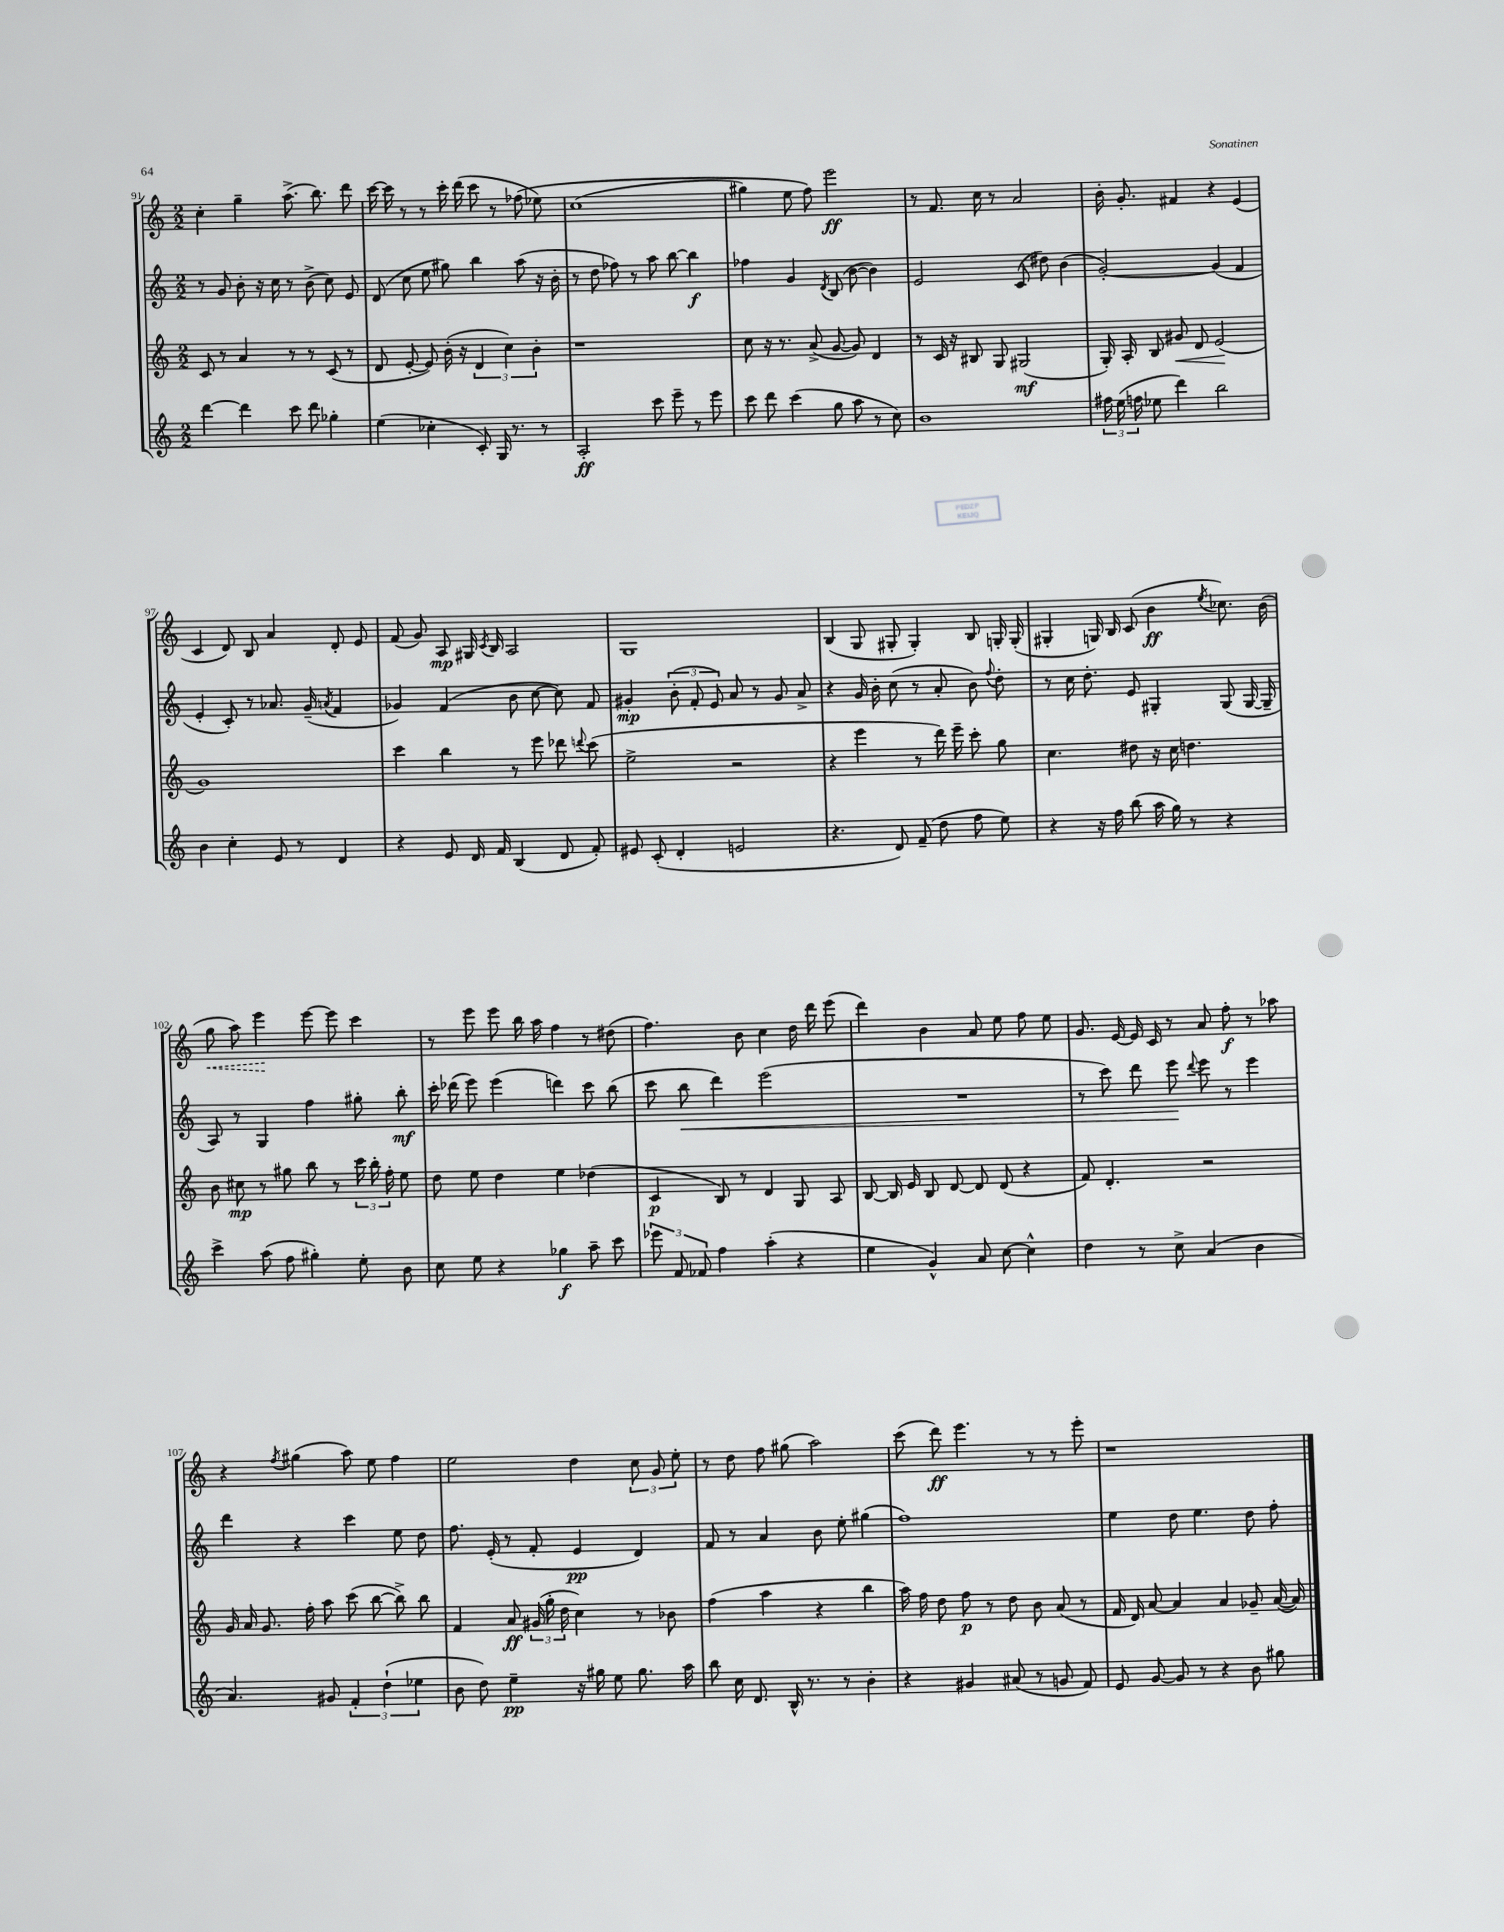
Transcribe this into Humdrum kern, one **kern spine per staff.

**kern	**dynam	**kern	**dynam	**kern	**dynam	**kern	**dynam
*part4	*part4	*part3	*part3	*part2	*part2	*part1	*part1
*staff4	*staff4	*staff3	*staff3	*staff2	*staff2	*staff1	*staff1
*clefG2	*	*clefG2	*	*clefG2	*	*clefG2	*
*k[]	*	*k[]	*	*k[]	*	*k[]	*
*M2/2	*	*M2/2	*	*M2/2	*	*M2/2	*
=91	=91	=91	=91	=91	=91	=91	=91
[4ddd\	.	8c/	.	8r	.	4cc'\	.
.	.	8r	.	8g/	.	.	.
4ddd\]	.	4a/	.	8b'\	.	4gg~\	.
.	.	.	.	16r	.	.	.
.	.	.	.	16cc\	.	.	.
8ccc\	.	8r	.	8r	.	(8.aa^\	.
8ddd\	.	8r	.	(8b^\	.	.	.
.	.	.	.	.	.	8.bb\)	.
4gg-X'\	.	(8c/	.	8cc\)	.	.	.
.	.	8r	.	8e/	.	8ddd\	.
=92	=92	=92	=92	=92	=92	=92	=92
(4ee\	.	8d/	.	(8d/	.	[16ccc\	.
.	.	.	.	.	.	16ccc\]	.
.	.	[8e'/	.	8cc\	.	8r	.
4cc-X'\	.	8e/])	.	8ee\	.	8r	.
.	.	(16b'\	.	8gg#X\)	.	16ccc'\	.
.	.	16r	.	.	.	(16ddd\	.
8c'/)	.	6d/	.	4bb\	.	8ccc\	.
16G/	.	.	.	.	.	8r	.
.	.	6cc\)	.	.	.	.	.
8.r	.	.	.	.	.	.	.
.	.	.	.	(8aa\	.	(8ff-X\	.
.	.	6b'\	.	.	.	.	.
8r	.	.	.	16r	.	8ee-X\)	.
.	.	.	.	16b'\	.	.	.
=93	=93	=93	=93	=93	=93	=93	=93
2A'/	ff	1r	.	8r	.	(1cc	.
.	.	.	.	8dd\	.	.	.
.	.	.	.	8ff-X\)	.	.	.
.	.	.	.	8r	.	.	.
8ccc\	.	.	.	8aa\	.	.	.
8eee~\	.	.	.	[8bb\	.	.	.
8r	.	.	.	4bb\]	f	.	.
8eee\	.	.	.	.	.	.	.
=94	=94	=94	=94	=94	=94	=94	=94
8ccc\	.	8cc\	.	4ff-X\	.	4gg#X\)	.
8ddd\	.	16r	.	.	.	.	.
.	.	8.r	.	.	.	.	.
(4ccc\	.	.	.	4g/	.	8ee\	.
.	.	(8a^/	.	.	.	8ff\)	.
.	.	.	.	8qd/	.	.	.
8gg\	.	[8g/	.	(8B/	.	2eee\	ff
8aa\	.	8g/])	.	[8b\	.	.	.
8r	.	4d/	.	4b\])	.	.	.
8cc\)	.	.	.	.	.	.	.
=95	=95	=95	=95	=95	=95	=95	=95
1b	.	8r	.	2e/	.	8r	.
.	.	16c/	.	.	.	8.f/	.
.	.	16r	.	.	.	.	.
.	.	8B#X/	.	.	.	.	.
.	.	.	.	.	.	16cc\	.
.	.	8G/	.	.	.	8r	.
.	.	(2G#X/	mf	(8c/	.	2a/	.
.	.	.	.	8dd#X\)	.	.	.
.	.	.	.	(4b\	.	.	.
=96	=96	=96	=96	=96	=96	=96	=96
24ff#X\	.	16G'/)	.	[2g'/)	.	16b'\	.
(24ee\	.	.	.	.	.	.	.
.	.	16A'/	.	.	.	8.g'/	.
24ffn\	.	.	.	.	.	.	.
8ee-X\	.	8B/	.	.	.	.	.
!	!	!	!LO:HP:b	!	!	!	!
4ddd\)	.	8g#X/	<	.	.	4f#X/	.
.	.	8d/	.	.	.	.	.
2bb\	.	(2e/	.	(4g/]	.	4r	.
.	.	.	.	4f/	.	(4e/	.
.	.	.	[	.	.	.	.
!!LO:LB:g=z
=97	=97	=97	=97	=97	=97	=97	=97
4b\	.	1g)	.	4e'/	.	4c/	.
4cc'\	.	.	.	8c'/)	.	8d/)	.
.	.	.	.	8r	.	8B/	.
8e/	.	.	.	8.a-X/	.	4a/	.
8r	.	.	.	.	.	.	.
.	.	.	.	(16g~/	.	.	.
.	.	.	.	8qan/	.	.	.
4d/	.	.	.	4f/	.	8d'/	.
.	.	.	.	.	.	8e/	.
=98	=98	=98	=98	=98	=98	=98	=98
4r	.	4ccc\	.	4g-X/)	.	(8f/	.
.	.	.	.	.	.	8g/)	.
8e/	.	4bb\	.	(4f/	.	8A/	mp
16d/	.	.	.	.	.	16G#X/	.
.	.	.	.	.	.	8qc/	.
16f/	.	.	.	.	.	16B/	.
(4B/	.	8r	.	8b\	.	2A/	.
.	.	8eee\	.	[8cc\	.	.	.
8d/	.	8ddd-X\	.	8cc\])	.	.	.
.	.	8qqdddn/	.	.	.	.	.
8f'/)	.	(8ccc\	.	8f/	.	.	.
=99	=99	=99	=99	=99	=99	=99	=99
8e#X/	.	2ee^\	.	4g#X'/	mp	1G	.
(8c'/	.	.	.	.	.	.	.
4d'/	.	.	.	(12b'\	.	.	.
.	.	.	.	12f'/	.	.	.
.	.	.	.	12e/)	.	.	.
2en/	.	2r	.	8a/	.	.	.
.	.	.	.	8r	.	.	.
.	.	.	.	8g#/	.	.	.
.	.	.	.	8a^/	.	.	.
=100	=100	=100	=100	=100	=100	=100	=100
4.r	.	4r	.	4r	.	(4B/	.
.	.	4eee\	.	16g/	.	8G/	.
.	.	.	.	16b'\	.	.	.
8d/)	.	.	.	(8cc\	.	8G#X'/	.
(8f~/	.	8r	.	8r	.	4G#'/)	.
8dd\	.	16ddd\)	.	8a'/	.	.	.
.	.	16eee~\	.	.	.	.	.
8ff\	.	8ccc'\	.	8b\)	.	8B/	.
.	.	.	.	8qqff/	.	.	.
8ee\)	.	8gg\	.	8dd'\	.	16Gn'/	.
.	.	.	.	.	.	(16G'/	.
=101	=101	=101	=101	=101	=101	=101	=101
4r	.	4.cc\	.	8r	.	4G#X'/	.
.	.	.	.	16cc\	.	.	.
.	.	.	.	8.dd'\	.	.	.
16r	.	.	.	.	.	16Gn/)	.
16ff\	.	.	.	.	.	16B/	.
(8bb\	.	8dd#X\	.	8e/	.	(8c/	.
16aa\	.	16r	.	4G#X'/	.	4b\	ff
16gg\)	.	16cc\	.	.	.	.	.
8r	.	4.ddn\	.	.	.	.	.
.	.	.	.	.	.	8qee/	.
4r	.	.	.	(8G#/	.	8.cc-X\)	.
.	.	.	.	[16G#/	.	.	.
.	.	.	.	16G#~/]	.	(16b\	.
!!LO:LB:g=z
=102	=102	=102	=102	=102	=102	=102	=102
!	!	!	!	!	!	!	!LO:HP:b
4ccc^\	.	8b\	.	8A/)	.	8gg\	<
.	.	8cc#X\	mp	8r	.	8aa\)	.
(8aa\	.	8r	.	4G/	.	4eee\	.
8ff\	.	8gg#X\	.	.	.	.	.
4gg#X'\)	.	8bb\	.	4ff\	.	[8eee\	[
.	.	8r	.	.	.	8eee\]	.
8ee'\	.	24ccc\	.	8gg#X'\	.	4ccc\	.
.	.	24bb'\	.	.	.	.	.
.	.	24ff'\	.	.	.	.	.
8b\	.	8ee\	.	8bb'\	mf	.	.
=103	=103	=103	=103	=103	=103	=103	=103
8cc\	.	8dd\	.	16ccc'\	.	8r	.
.	.	.	.	(16ddd-X\	.	.	.
8ee\	.	8ee\	.	8eee\)	.	8eee\	.
4r	.	4dd\	.	(4eee\	.	8eee\	.
.	.	.	.	.	.	16bb\	.
.	.	.	.	.	.	16aa\	.
4gg-X\	f	4ee\	.	4dddn\)	.	4ff\	.
8aa~\	.	(4dd-X\	.	8ccc\	.	8r	.
8ccc\	.	.	.	(8bb\	.	(8dd#X\	.
=104	=104	=104	=104	=104	=104	=104	=104
12eee-X\	.	4c/	p	8ccc\	.	4.ff\)	.
12f/	.	.	.	.	.	.	.
!	!	!	!	!	!LO:HP:b	!	!
.	.	.	.	8bb\	<	.	.
12f-X/	.	.	.	.	.	.	.
4ff\	.	8B/)	.	4ddd\)	.	.	.
.	.	8r	.	.	.	8b\	.
(4aa'\	.	4d/	.	(2eee\	.	4cc\	.
4r	.	8G/	.	.	.	16dd\	.
.	.	.	.	.	.	16ddd\	.
.	.	8A/	.	.	.	(8eee\	.
=105	=105	=105	=105	=105	=105	=105	=105
4ee\	.	[8B/	.	1r	.	4ddd\)	.
.	.	16B/]	.	.	.	.	.
.	.	16e/	.	.	.	.	.
4g^^/)	.	8B/	.	.	.	4b\	.
.	.	[8d/	.	.	.	.	.
8a/	.	8d/]	.	.	.	8a/	.
[8cc\	.	(8d/	.	.	.	8ee\	.
4cc^^\]	.	4r	.	.	.	8ff\	.
.	.	.	.	.	.	8ee\	.
=106	=106	=106	=106	=106	=106	=106	=106
4dd\	.	8f/)	.	8r	.	8.g/	.
.	.	4.d'/	.	8ccc\)	.	.	.
.	.	.	.	.	.	[16e/	.
8r	.	.	.	8ddd\	.	16e/]	.
.	.	.	.	.	.	16c/	.
8cc^\	.	.	.	8eee\	.	8r	.
.	.	.	.	8qqddd/	.	.	.
(4a/	.	2r	.	8eee\	[	8a/	.
.	.	.	.	8r	.	8ff'\	f
4b\	.	.	.	4eee\	.	8r	.
.	.	.	.	.	.	8aa-X\	.
!!LO:LB:g=z
=107	=107	=107	=107	=107	=107	=107	=107
4.a/)	.	16g/	.	4ddd\	.	4r	.
.	.	16a/	.	.	.	.	.
.	.	8.g/	.	.	.	.	.
.	.	.	.	.	.	8qff/	.
.	.	.	.	4r	.	(4gg#X\	.
.	.	16ff'\	.	.	.	.	.
8g#X/	.	8aa\	.	.	.	.	.
6f'/	.	(8ccc\	.	4ccc\	.	8aa\)	.
.	.	[8bb\	.	.	.	8ee\	.
(6dd`\	.	.	.	.	.	.	.
.	.	8bb^\])	.	8ee\	.	4ff\	.
6ee-X\	.	.	.	.	.	.	.
.	.	8bb\	.	8dd\	.	.	.
=108	=108	=108	=108	=108	=108	=108	=108
8b\	.	4f/	.	8.ff\	.	2ee\	.
8dd\)	.	.	.	.	.	.	.
.	.	.	.	(16e'/	.	.	.
4ee~\	pp	8a/	ff	8r	.	.	.
.	.	(24g#X/	.	8f'/	.	.	.
.	.	24gg'\	.	.	.	.	.
.	.	24dd\	.	.	.	.	.
16r	.	4cc\)	.	4e/	pp	4dd\	.
16gg#X\	.	.	.	.	.	.	.
8ee\	.	.	.	.	.	.	.
8.gg#\	.	8r	.	4d/)	.	12cc\	.
.	.	.	.	.	.	12g/	.
.	.	8b-X\	.	.	.	.	.
.	.	.	.	.	.	12ee'\	.
16aa\	.	.	.	.	.	.	.
=109	=109	=109	=109	=109	=109	=109	=109
8bb\	.	(4ff\	.	8f/	.	8r	.
16cc\	.	.	.	8r	.	8dd\	.
8.d/	.	.	.	.	.	.	.
.	.	4aa\	.	4a/	.	8ff\	.
16B^^/	.	.	.	.	.	(8gg#X\	.
8.r	.	.	.	.	.	.	.
.	.	4r	.	8b\	.	2aa\)	.
8r	.	.	.	8ee'\	.	.	.
4b'\	.	4bb\	.	(4gg#X\	.	.	.
=110	=110	=110	=110	=110	=110	=110	=110
4r	.	16aa\)	.	1ff)	.	(8ccc\	.
.	.	16ff\	.	.	.	.	.
.	.	8dd\	.	.	.	8ddd\)	ff
4g#X/	.	8ff\	p	.	.	4.eee\	.
.	.	8r	.	.	.	.	.
(8a#X/	.	8dd\	.	.	.	.	.
8r	.	8b\	.	.	.	8r	.
8gn/	.	(8a/	.	.	.	8r	.
8f/)	.	8r	.	.	.	8eee'\	.
=111	=111	=111	=111	=111	=111	=111	=111
8e/	.	16f/	.	4ee\	.	1r	.
.	.	16d/)	.	.	.	.	.
[8g/	.	[8a/	.	.	.	.	.
8g/]	.	4a/]	.	8dd\	.	.	.
8r	.	.	.	4.ee\	.	.	.
4r	.	4a/	.	.	.	.	.
8b\	.	8g-X~/	.	8dd\	.	.	.
8gg#X\	.	([16a/	.	8ff'\	.	.	.
.	.	16a/])	.	.	.	.	.
==	==	==	==	==	==	==	==
*-	*-	*-	*-	*-	*-	*-	*-
